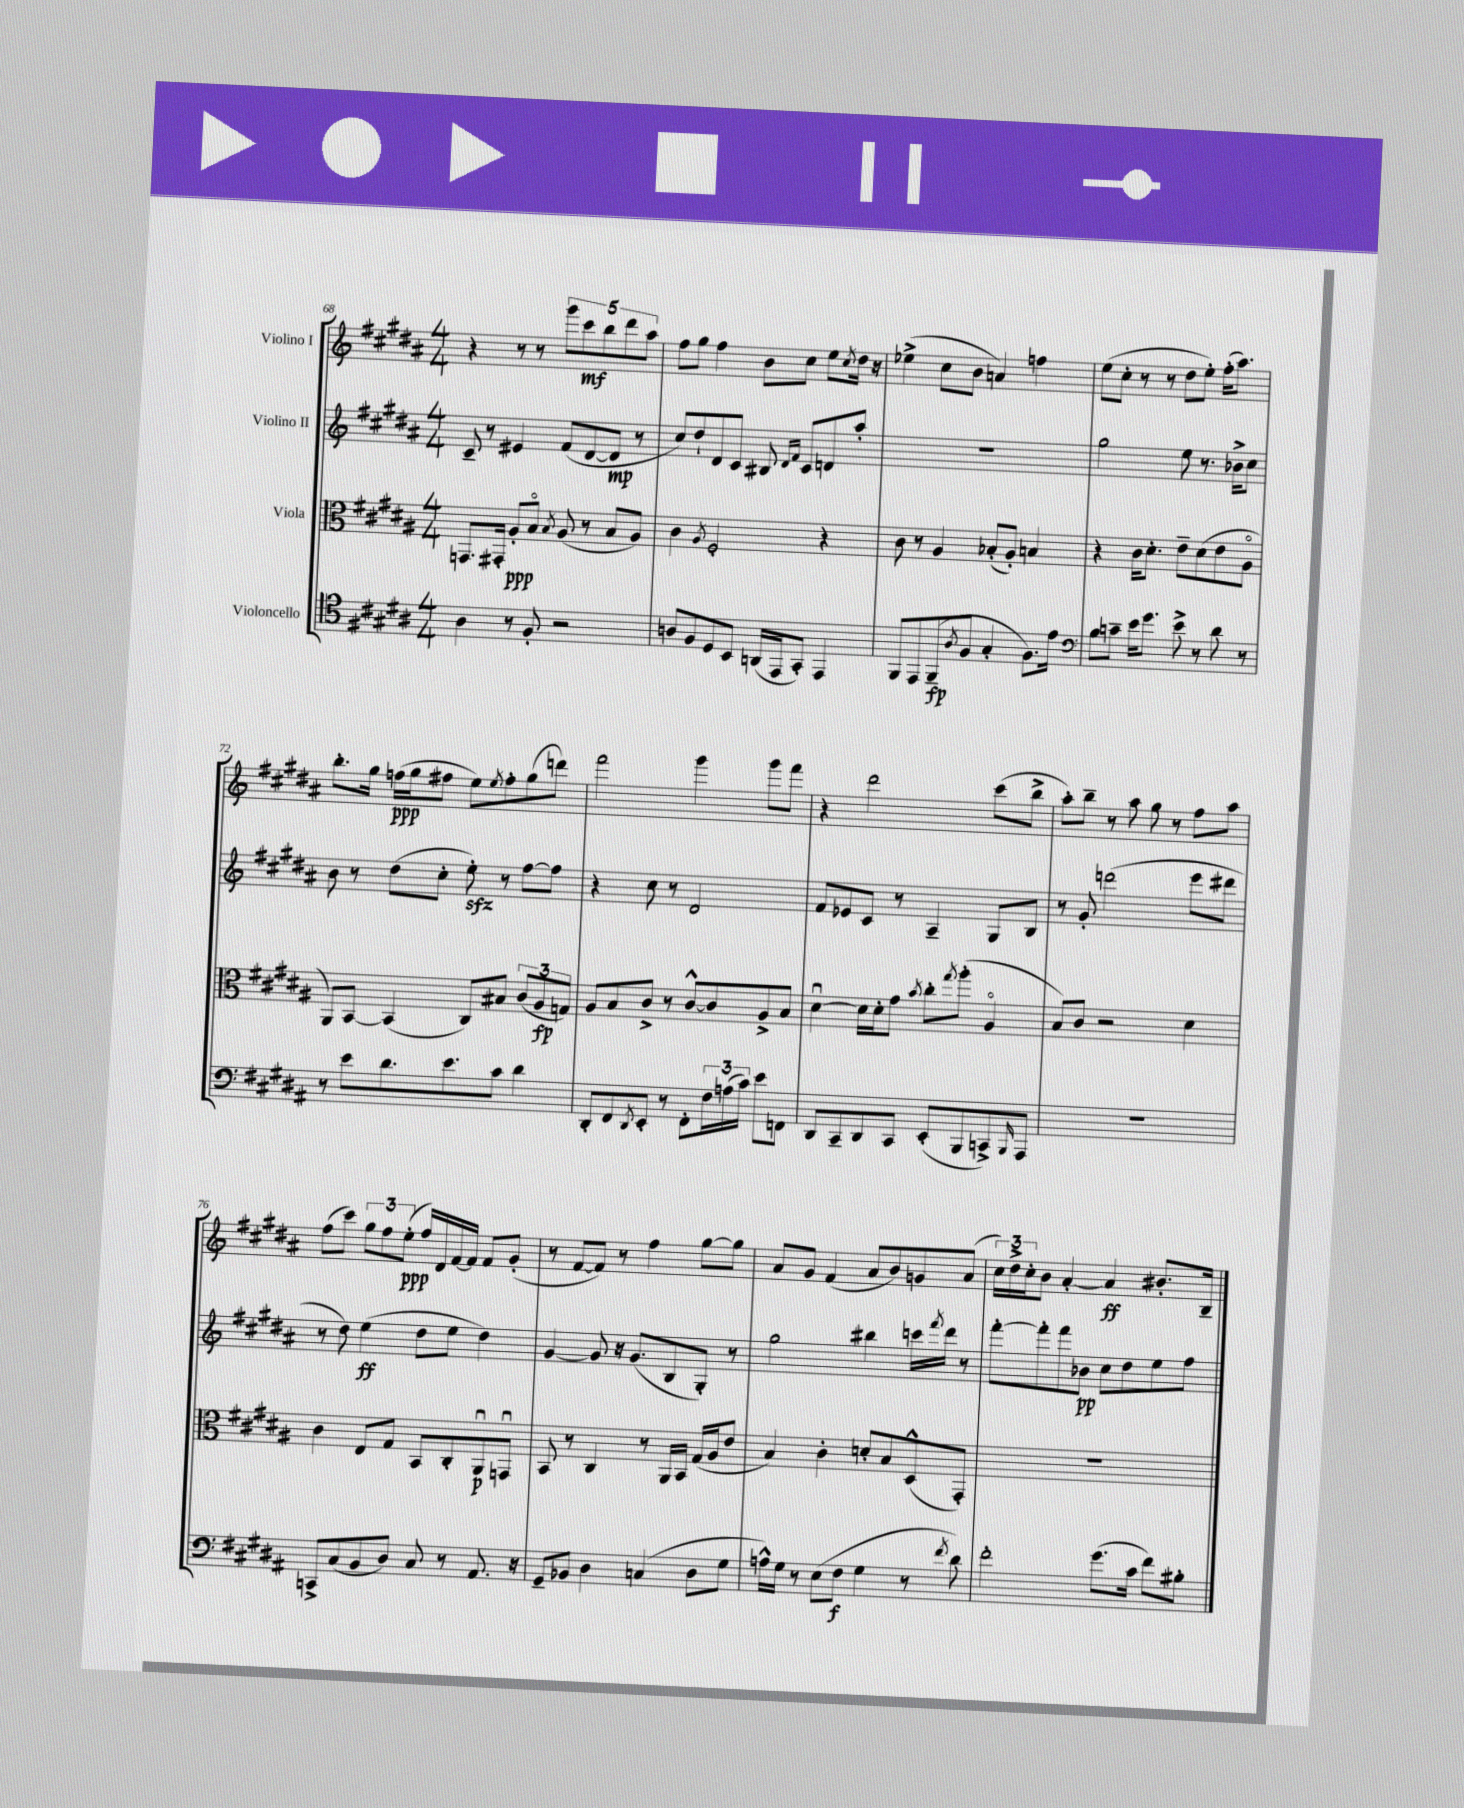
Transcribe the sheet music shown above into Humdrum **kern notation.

**kern	**dynam	**kern	**dynam	**kern	**dynam	**kern	**dynam
*part4	*part4	*part3	*part3	*part2	*part2	*part1	*part1
*staff4	*staff4	*staff3	*staff3	*staff2	*staff2	*staff1	*staff1
*I"Violoncello	*	*I"Viola	*	*I"Violino II	*	*I"Violino I	*
*clefC4	*	*clefC3	*	*clefG2	*	*clefG2	*
*k[f#c#g#d#a#]	*	*k[f#c#g#d#a#]	*	*k[f#c#g#d#a#]	*	*k[f#c#g#d#a#]	*
*M4/4	*	*M4/4	*	*M4/4	*	*M4/4	*
=68	=68	=68	=68	=68	=68	=68	=68
4A#\	.	8.GGn/L	.	8c#~/	.	4r	.
.	.	.	.	8r	.	.	.
.	.	16GG#X'/Jk	.	.	.	.	.
8r	.	8A#'/L	ppp	4e#X/	.	8r	.
8F#'/	.	8B/J	.	.	.	8r	.
.	.	8qB/	.	.	.	.	.
2r	.	(8A#/	.	(8f#/L	.	10ggg#\L	.
.	.	.	.	.	.	10ccc#\	mf
.	.	8r	.	[8d#/	.	.	.
.	.	.	.	.	.	10bb\	.
.	.	8B/L	.	8d#/J]	mp	.	.
.	.	.	.	.	.	10ddd#\	.
.	.	8A#/J)	.	8r	.	.	.
.	.	.	.	.	.	10aa#\J	.
=69	=69	=69	=69	=69	=69	=69	=69
8An/L	.	4c#\	.	8cc#/L)	.	8ff#\L	.
8F#/	.	.	.	8dd#`/	.	8gg#\J	.
.	.	8qA#/	.	.	.	.	.
8D#/	.	2F#'/	.	8d#/	.	4ff#\	.
8BB/J	.	.	.	8c#/J	.	.	.
(16AAn/LL	.	.	.	8B#X/	.	8b\L	.
16EE/J	.	.	.	.	.	.	.
.	.	.	.	16qqd#/LL	.	.	.
.	.	.	.	16qqf#/JJ	.	.	.
8GG#'/J)	.	.	.	8c#/L	.	8cc#\J	.
4EE/	.	4r	.	8dn/	.	8ee\L	.
.	.	.	.	.	.	8qcc#/	.
.	.	.	.	8aa#'/J	.	16dd#\Jk	.
.	.	.	.	.	.	16r	.
=70	=70	=70	=70	=70	=70	=70	=70
8FF#/L	.	8c#\	.	1r	.	(4ee-X^\	.
8EE/	.	8r	.	.	.	.	.
(8FF#~/	fp	4A#/	.	.	.	8cc#\L	.
8qA#/	.	.	.	.	.	.	.
8F#/J	.	.	.	.	.	8b\J	.
4G#'/	.	(8B-X'/L	.	.	.	4an/)	.
.	.	8A#'/J)	.	.	.	.	.
8.F#\L)	.	4Bn/	.	.	.	4ffn\	.
16e\Jk	.	.	.	.	.	.	.
=71	=71	=71	=71	=71	=71	=71	=71
*clefF4	*	*	*	*	*	*	*
8B\L	.	4r	.	2gg#\	.	(8ee\L	.
8cn~\J	.	.	.	.	.	8cc#'\J	.
16e\KL	.	16c#\KL	.	.	.	8r	.
8.g#\J	.	8.d#'\J	.	.	.	.	.
.	.	.	.	.	.	8r	.
8e^\	.	8e~\L	.	8ee\	.	8dd#\L	.
8r	.	(8d#\	.	8.r	.	8ee'\J)	.
8d#\	.	8e\	.	.	.	(16ff#'\KL	.
.	.	.	.	16b-X^\KL	.	8.aa#\J)	.
8r	.	8A#\J	.	8cc#\J	.	.	.
!!LO:LB:g=z
=72	=72	=72	=72	=72	=72	=72	=72
8r	.	8AA#/L)	.	8b\	.	8.bb'\L	.
8e\L	.	[8BB/J	.	8r	.	.	.
.	.	.	.	.	.	16gg#\Jk	.
8.d#\	.	(4BB/]	.	(8dd#\L	.	(16ffn\LL	ppp
.	.	.	.	.	.	16gg#\J	.
.	.	.	.	8cc#'\J	.	8ff#X\J	.
8.e\	.	.	.	.	.	.	.
.	.	8C#/L)	.	8eezz'\)	.	8ee\L)	.
.	.	.	.	.	.	8qee/	.
8c#\J	.	8B#X/J	.	8r	.	8ff#'\	.
4d#\	.	(12c#/L	.	[8ff#\L	.	(8gg#\	.
.	.	12A#/	fp	.	.	.	.
.	.	.	.	8ff#\J]	.	8dddn\J)	.
.	.	12Gn/J)	.	.	.	.	.
=73	=73	=73	=73	=73	=73	=73	=73
8DD#'/L	.	8A#/L	.	4r	.	2fff#\	.
8FF#/	.	8B/	.	.	.	.	.
8qDD#/	.	.	.	.	.	.	.
8EE'/J	.	8c#^/J	.	8cc#\	.	.	.
8r	.	8r	.	8r	.	.	.
8FF#'\L	.	[8c#^^/L	.	2d#/	.	4ggg#\	.
24F#\L	.	8c#/]	.	.	.	.	.
(24An\	.	.	.	.	.	.	.
24c#\JJ)	.	.	.	.	.	.	.
8e\L	.	8A#^/	.	.	.	8ggg#\L	.
8FFn\J	.	8B/J	.	.	.	8fff#\J	.
=74	=74	=74	=74	=74	=74	=74	=74
8DD#/L	.	[4d#u\	.	8f#/L	.	4r	.
8CC#~/	.	.	.	8e-X/	.	.	.
8DD#/	.	16d#\LL]	.	8c#/J	.	2ddd#\	.
.	.	16d#'\J	.	.	.	.	.
8CC#/J	.	8g#\J	.	8r	.	.	.
.	.	8qb/	.	.	.	.	.
(8EE'/L	.	8cc#'\L	.	4A#~/	.	.	.
.	.	8qgg#/	.	.	.	.	.
8BBB/	.	(8aa#'\J	.	.	.	.	.
8CCn^/)	.	4A#/	.	8G#/L	.	(8ccc#\L	.
16qqBBB/	.	.	.	.	.	.	.
8AAA#/J	.	.	.	8B/J	.	8bb^\J	.
=75	=75	=75	=75	=75	=75	=75	=75
1r	.	8B/L)	.	8r	.	8aa#'\L)	.
.	.	8c#/J	.	8g#'/	.	8bb~\J	.
.	.	2r	.	(2dddn\	.	8r	.
.	.	.	.	.	.	8aa#\	.
.	.	.	.	.	.	8gg#\	.
.	.	.	.	.	.	8r	.
.	.	4d#\	.	8eee\L	.	8ff#\L	.
.	.	.	.	8ddd#X\J	.	8aa#\J	.
!!LO:LB:g=z
=76	=76	=76	=76	=76	=76	=76	=76
8CCn^/L	.	4c#\	.	8r	.	(8ff#\L	.
(8C#/	.	.	.	8dd#\)	.	8ccc#\J)	.
8BB/	.	8E/L	.	(4ee\	ff	12gg#\L	.
.	.	.	.	.	.	12ff#\	.
8D#/J)	.	8G#/J	.	.	.	.	.
.	.	.	.	.	.	(12ee'\J	ppp
8C#/	.	8BB/L	.	8dd#\L	.	16ff#/LL)	.
.	.	.	.	.	.	16d#/	.
8r	.	8C#'/	.	8ee\J	.	[16f#/	.
.	.	.	.	.	.	16f#/JJ]	.
8.AA#/	.	8AA#u/	p	4dd#\)	.	8f#/L	.
.	.	8GGnu/J	.	.	.	(8g#'/J	.
16r	.	.	.	.	.	.	.
=77	=77	=77	=77	=77	=77	=77	=77
8GG#~/L	.	8BB/	.	[4g#/	.	8r	.
8BB-X/J	.	8r	.	.	.	[8f#/L	.
4D#\	.	4C#/	.	8g#/]	.	8f#/J])	.
.	.	.	.	16r	.	8r	.
.	.	.	.	(8.g#/L	.	.	.
(4Cn/	.	8r	.	.	.	4ff#\	.
.	.	16AA#/LL	.	8B/	.	.	.
.	.	16BB/JJ	.	.	.	.	.
8D#\L	.	(16G#/LL	.	8G#'/J)	.	[8gg#\L	.
.	.	16A#/J	.	.	.	.	.
8G#\J	.	8e/J	.	8r	.	8gg#\J]	.
=78	=78	=78	=78	=78	=78	=78	=78
16An^^\LL)	.	4B/)	.	2gg#\	.	8a#/L	.
16G#\JJ	.	.	.	.	.	.	.
8r	.	.	.	.	.	8g#/J	.
(8E\L	.	4c#'\	.	.	.	(4f#/	.
8F#\J	f	.	.	.	.	.	.
4G#\	.	8dn'/L	.	4bb#X\	.	8a#/L	.
.	.	8B/	.	.	.	8b/)	.
8r	.	(8D#^^/	.	16cccn\LL	.	8gn/	.
.	.	.	.	8qfff#/	.	.	.
.	.	.	.	16ddd#\JJ	.	.	.
8qf#/	.	.	.	.	.	.	.
8d#\)	.	8GG#'/J)	.	8r	.	(8a#/J	.
=79	=79	=79	=79	=79	=79	=79	=79
2f#'\	.	1r	.	[8fff#'\L	.	24cc#\LL)	.
.	.	.	.	.	.	24dd#^\	.
.	.	.	.	.	.	24cc#'\J	.
.	.	.	.	8fff#'\]	.	8b\J	.
.	.	.	.	8fff#\	.	[4a#'/	.
.	.	.	.	8b-X\J	pp	.	.
(8.g#\L	.	.	.	8cc#\L	.	4a#/]	ff
.	.	.	.	8dd#\	.	.	.
16c#\Jk	.	.	.	.	.	.	.
8f#\L)	.	.	.	8ee\	.	8.b#X'/L	.
8B#X'\J	.	.	.	8ff#\J	.	.	.
.	.	.	.	.	.	16B~/Jk	.
==	==	==	==	==	==	==	==
*-	*-	*-	*-	*-	*-	*-	*-
